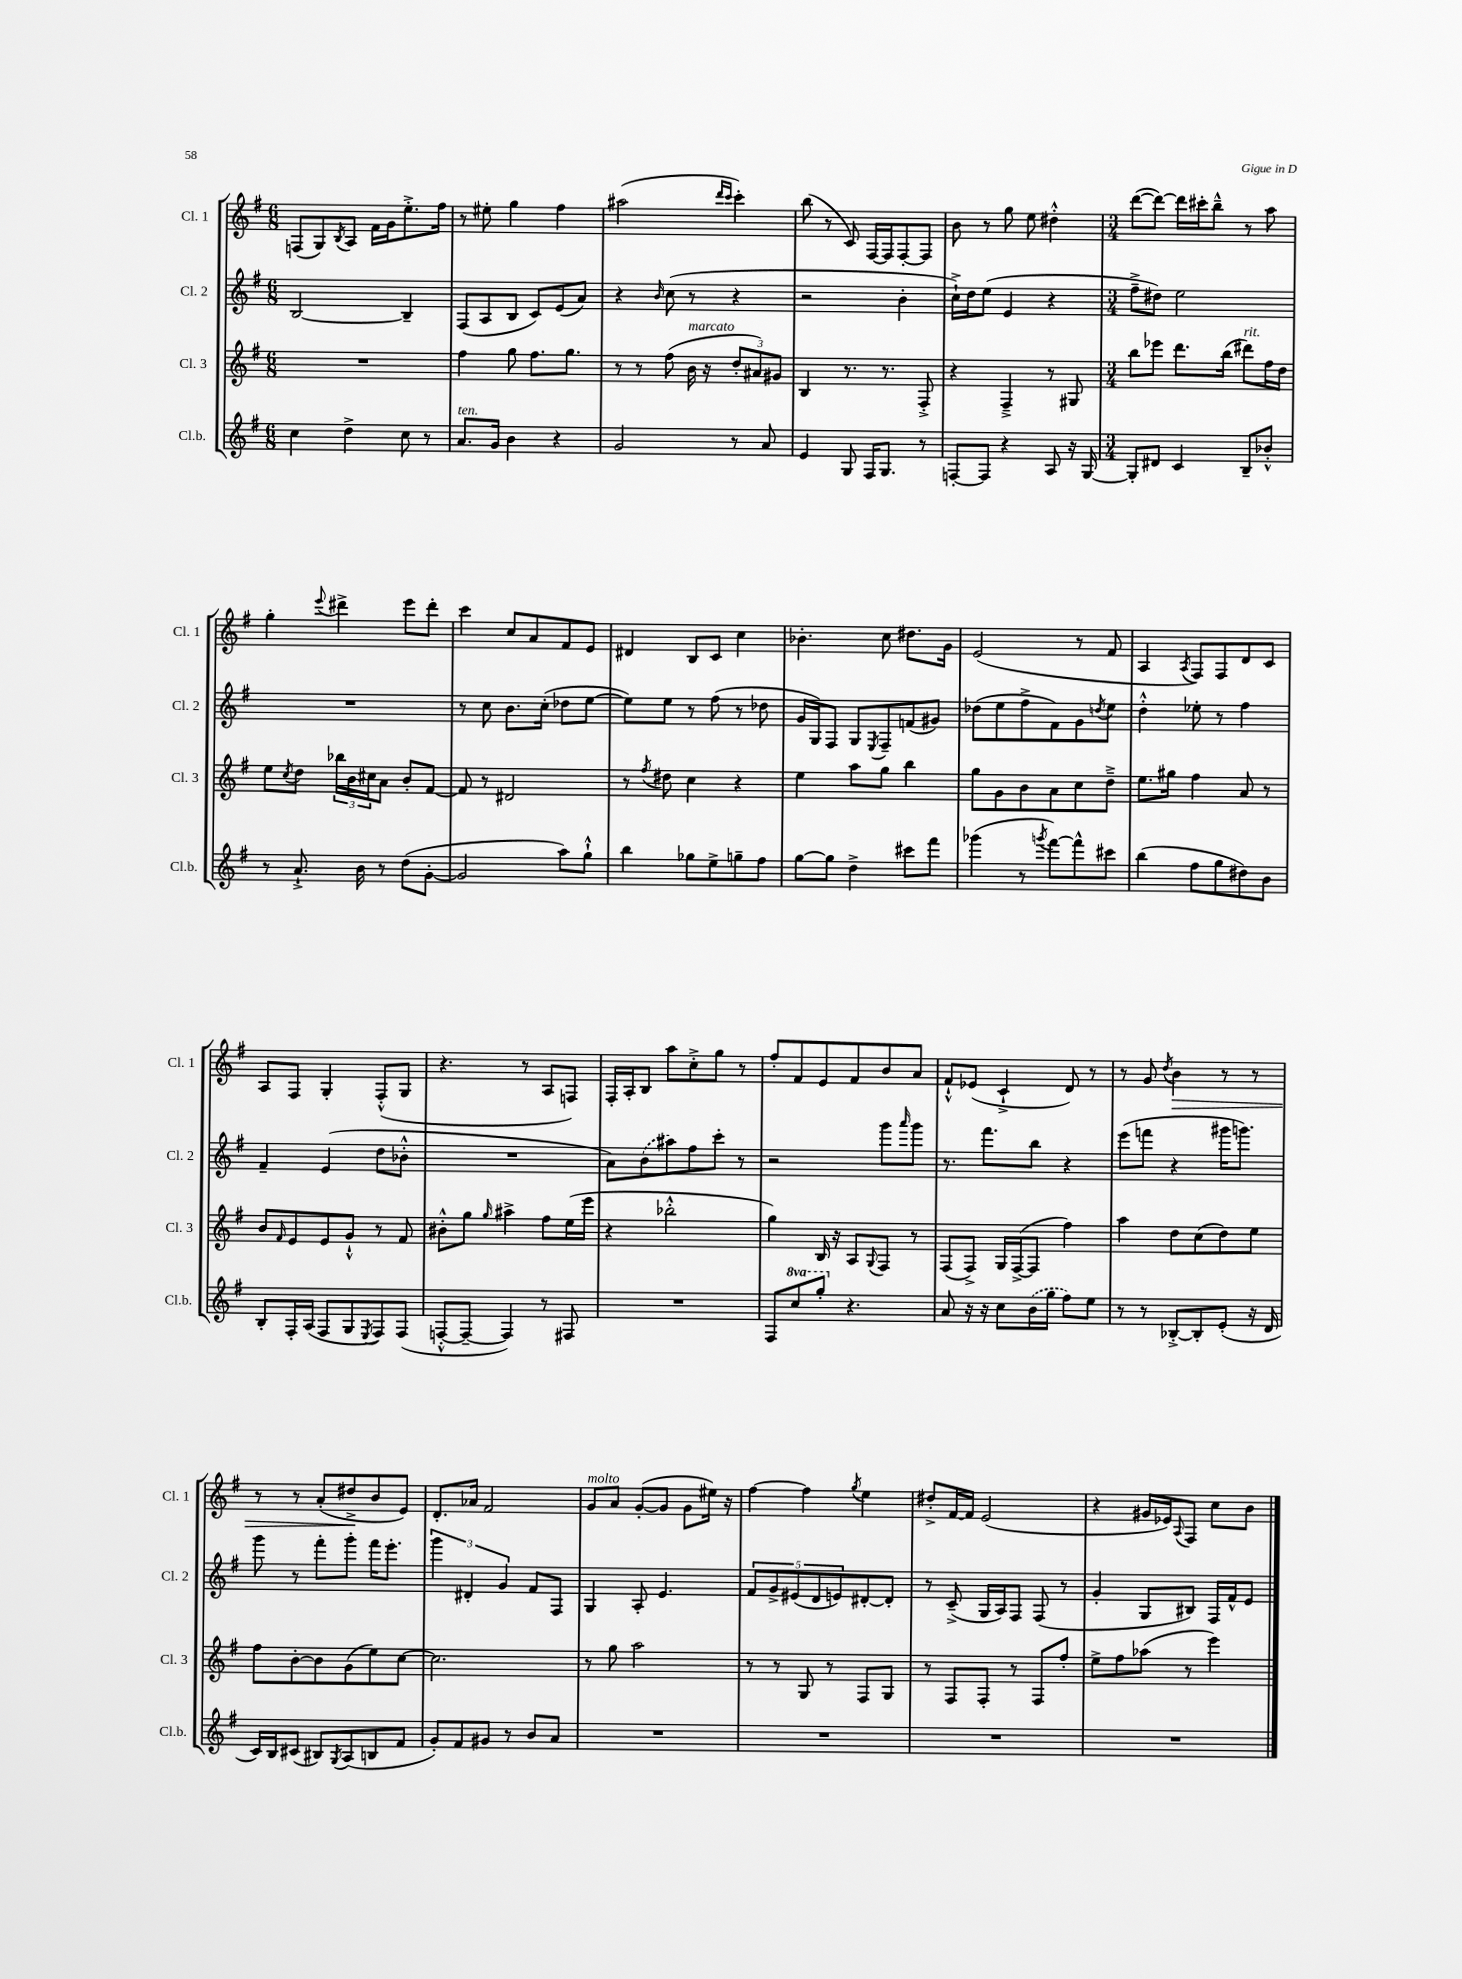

**kern	**kern	**kern	**kern	**dynam
*part4	*part3	*part2	*part1	*part1
*staff4	*staff3	*staff2	*staff1	*staff1
*I"Cl.b.	*I"Cl. 3	*I"Cl. 2	*I"Cl. 1	*
*I'Cl.b.	*I'Cl. 3	*I'Cl. 2	*I'Cl. 1	*
*clefG2	*clefG2	*clefG2	*clefG2	*
*k[f#]	*k[f#]	*k[f#]	*k[f#]	*
*M6/8	*M6/8	*M6/8	*M6/8	*
=10	=10	=10	=10	=10
4cc\	2.r	[2B/	(8Fn/L	.
.	.	.	8G/)	.
.	.	.	8qB/	.
4dd^\	.	.	8A/J	.
.	.	.	16f#\LL	.
.	.	.	16g\J	.
8cc\	.	4B~/]	8.ee'^\	.
8r	.	.	.	.
.	.	.	16ff#\Jk	.
=11	=11	=11	=11	=11
!LO:TX:a:i:t=ten.	!	!	!	!
8.a/L	4ff#\	(8F#/L	8r	.
.	.	8A/	8ee#X'\	.
16g/Jk	.	.	.	.
4b\	8gg\	8B/J	4gg\	.
.	8.ff#\L	8c/L)	.	.
4r	.	(8e/	4ff#\	.
.	8.gg\J	.	.	.
.	.	8a/J)	.	.
=12	=12	=12	=12	=12
2g/	8r	4r	(2aa#X\	.
.	8r	.	.	.
.	.	16qqb/	.	.
.	(8ff#\	(8cc\	.	.
!	!LO:TX:a:i:t=marcato	!	!	!
.	16b\	8r	.	.
.	16r	.	.	.
.	.	.	16qqddd/LL	.
.	.	.	16qqccc/JJ	.
8r	12dd'/L	4r	4ccc'\)	.
.	12a#X/)	.	.	.
8a/	.	.	.	.
.	12g#X/J	.	.	.
=13	=13	=13	=13	=13
4e/	4B/	2r	(8bb\	.
.	.	.	8r	.
8G/	8.r	.	8c/)	.
16F#/KL	.	.	[16F#/LL	.
8.G/J	8.r	.	16F#/J]	.
.	.	4b'\	[8F#'/	.
8r	8F#'^/	.	8F#/J]	.
=14	=14	=14	=14	=14
[8Fn'/L	4r	16cc`^\LL)	8b\	.
.	.	16dd\J	.	.
8F/J]	.	(8ee\J	8r	.
4r	4F#~^/	4e/	8gg\	.
.	.	.	8ee\	.
8A/	8r	4r	4dd#X'^^\	.
16r	8G#X/	.	.	.
[16G/	.	.	.	.
=15	=15	=15	=15	=15
*M3/4	*M3/4	*M3/4	*M3/4	*
8G'/L]	8bb\L	8ff#~^\L	([8ddd\L	.
8d#X/J	8eee-X\J	8dd#X\J)	8ddd\J_)	.
4c/	8.ddd\L	2ee\	16ddd\LL]	.
.	.	.	16ccc#X'\J	.
.	.	.	8bb~^^\J	.
.	(16bb\Jk	.	.	.
!	!LO:TX:a:i:t=rit.	!	!	!
8B~/L	8ddd#X\L)	.	8r	.
8b-X'^^/J	16ff#\L	.	8aa\	.
.	16dd\JJ	.	.	.
!!LO:LB:g=z
=16	=16	=16	=16	=16
8r	8ee\L	2.r	4gg'\	.
.	8qcc/	.	.	.
8.a`^/	8dd\J	.	.	.
.	.	.	8qqeee/	.
.	24bb-X\LL	.	4ddd#X^\	.
.	24b\	.	.	.
16b\	.	.	.	.
.	24cc#X\J	.	.	.
8r	8a\J	.	.	.
(8dd\L	8b'/L	.	8eee\L	.
[8g'\J	[8f#/J	.	8ddd#'\J	.
=17	=17	=17	=17	=17
2g/]	8f#/]	8r	4ccc\	.
.	8r	8cc\	.	.
.	2d#X/	8.b\L	8cc/L	.
.	.	.	8a/	.
.	.	(16cc'\Jk	.	.
8aa\L)	.	8dd-X\L	8f#/	.
8gg`^^\J	.	[8ee\J	8e/J	.
=18	=18	=18	=18	=18
4bb\	8r	8ee\L])	4d#X/	.
.	8qff#/	.	.	.
.	8dd#X\	8ee\J	.	.
8gg-X\L	4cc\	8r	8B/L	.
8ee^\	.	(8ff#\	8c/J	.
8ggn~\	4r	8r	4cc\	.
8ff#\J	.	8dd-X\	.	.
=19	=19	=19	=19	=19
[8gg\L	4ee\	16g/LL	4.b-X'\	.
.	.	16G/J)	.	.
8gg\J]	.	8F#/J	.	.
4dd^\	8aa\L	8G/L	.	.
.	.	8qE/	.	.
.	8gg\J	8F#~/	8cc\	.
8ccc#X\L	4bb\	(8fn/	8.dd#X\L	.
8fff#\J	.	8g#X/J)	.	.
.	.	.	16g\Jk	.
=20	=20	=20	=20	=20
(4ggg-X\	8gg\L	(8dd-X\L	(2e/	.
.	8g\	8ee\	.	.
8r	8b\	8ff#^\	.	.
8qgggn/	.	.	.	.
[8fff#\L)	8a\	8f#\)	.	.
8fff#^^\]	8cc\	8g\	8r	.
.	.	8qddn/	.	.
8ccc#X\J	8dd~^\J	8ee\J	8f#/	.
=21	=21	=21	=21	=21
(4bb\	8.ee\L	4dd'^^\	4A/	.
.	16gg#X\Jk	.	.	.
.	.	.	8qA/	.
8ff#\L	4ff#\	8ee-X'\	8F#/L)	.
8gg\	.	8r	8F#/	.
8dd#X\)	8a/	4ff#\	8d/	.
8b\J	8r	.	8c/J	.
!!LO:LB:g=z
=22	=22	=22	=22	=22
8B'/L	8b/L	4f#~/	8A/L	.
.	16qqf#/	.	.	.
16F#'/L	8e/	.	8F#/J	.
(16A/JJ	.	.	.	.
8F#/L	8e/	(4e/	4G'/	.
8G/	8g`^^/J	.	.	.
8qE/	.	.	.	.
8F#/)	8r	8dd\L	(8F#'^^/L	.
(8F#/J	8f#/	8b-X'^^\J	8G/J	.
=23	=23	=23	=23	=23
[8Fn'^^/L	8b#X'^^\L	2.r	4.r	.
8F~/J_	8gg\J	.	.	.
.	16qqgg/	.	.	.
4F/])	4aa#X^\	.	.	.
.	.	.	8r	.
8r	8ff#\L	.	8A/L	.
8F#X/	(16ee\L	.	8Fn/J)	.
.	16eee\JJ	.	.	.
=24	=24	=24	=24	=24
2.r	4r	8a\L)	16F#'/LL	.
.	.	.	16A'/J	.
.	.	(8b\	8B/J	.
.	2bb-X'^^\	8aa#X\)	8aa\L	.
.	.	8ff#\	8cc'^\	.
.	.	8ccc'\J	8gg\J	.
.	.	8r	8r	.
=25	=25	=25	=25	=25
8F#/L	4gg\)	2r	8ff#'/L	.
*8va	*	*	*	*
8ccc/	.	.	8f#/	.
8ggg'/J	16B/	.	8e/	.
.	16r	.	.	.
*X8va	*	*	*	*
4.r	8A/L	.	8f#/	.
.	8qqG/	.	.	.
.	8F#/J	8ggg\L	8b/	.
.	.	16qqaaa/	.	.
.	8r	8ggg\J	8a/J	.
=26	=26	=26	=26	=26
8a/	(8F#/L	8.r	8f#`^^/L	.
16r	8F#^/J)	.	(8e-X/J	.
16r	.	8.fff#\L	.	.
8cc\L	16G/LL	.	4c`^/	.
.	([16F#^/J	.	.	.
(16b\L	8F#/J]	8bb\J	.	.
16gg\JJ	.	.	.	.
8ff#\L)	4ff#\)	4r	8d/)	.
8ee\J	.	.	8r	.
=27	=27	=27	=27	=27
8r	4aa\	(8eee\L	8r	.
8r	.	8fffn\J	8g/	.
.	.	.	8qdd/	.
!	!	!	!	!LO:HP:b
[8B-X'^/L	8dd\L	4r	4b\	>
8B-'/]	(8cc\	.	.	.
(8e'/J	8dd\)	16ggg#X\KL	8r	.
.	.	8.gggn\J)	.	.
16r	8ee\J	.	8r	.
16d/	.	.	.	.
!!LO:LB:g=z
=28	=28	=28	=28	=28
16c/LL)	8ff#\L	8ggg\	8r	.
16B/J	.	.	.	.
(8c#X/J	[8b'\	8r	8r	.
8B#X/L)	8b\]	8fff#'\L	(8a'/L	.
8qG/	.	.	.	.
(8A/	(8g\	8ggg'\J	8dd#X^/	.
8Bn/	8ee\)	16fff#\KL	8b/	]
.	.	8.eee'\J	.	.
8f#/J	[8cc\J	.	8e/J)	.
=29	=29	=29	=29	=29
8g'/L)	2.cc\]	6ggg\	8.d'/L	.
8f#/	.	.	.	.
.	.	6d#X'/	.	.
.	.	.	16a-X/Jk	.
8g#X/J	.	.	2f#/	.
.	.	6g/	.	.
8r	.	.	.	.
8b/L	.	8f#/L	.	.
8a/J	.	8F#/J	.	.
=30	=30	=30	=30	=30
!	!	!	!LO:TX:a:i:t=molto	!
2.r	8r	4G/	8g/L	.
.	8gg\	.	8a/J	.
.	2aa\	8A'/	([8g'/L	.
.	.	4.e/	8g/J]	.
.	.	.	8g\L	.
.	.	.	16ee#X\Jk)	.
.	.	.	16r	.
=31	=31	=31	=31	=31
2.r	8r	10f#/L	[4ff#\	.
.	.	10g^/	.	.
.	8r	.	.	.
.	.	(10e#X/	.	.
.	8G/	.	4ff#\]	.
.	.	10d/	.	.
.	8r	.	.	.
.	.	10en/)	.	.
.	.	.	8qgg/	.
.	8F#/L	[8d#X'/	4ee\	.
.	8G/J	8d#'/J]	.	.
=32	=32	=32	=32	=32
2.r	8r	8r	8dd#X'^/L	.
.	8F#/L	(8c~^/	[16f#/L	.
.	.	.	16f#/JJ]	.
.	8F#'/J	16G/LL	(2e/	.
.	.	16A/J)	.	.
.	8r	8F#/J	.	.
.	8F#/L	(8F#/	.	.
.	8ff#'/J	8r	.	.
=33	=33	=33	=33	=33
2.r	8ee^\L	4g'/	4r	.
.	8ff#\	.	.	.
.	(8aa-X\J	8G/L	16g#X/LL	.
.	.	.	16e-X/J)	.
.	.	.	8qqA/	.
.	8r	8B#X/J)	8F#/J	.
.	4eee\)	16F#/LL	8cc\L	.
.	.	16f#^^/J	.	.
.	.	8e/J	8b\J	.
==	==	==	==	==
*-	*-	*-	*-	*-
